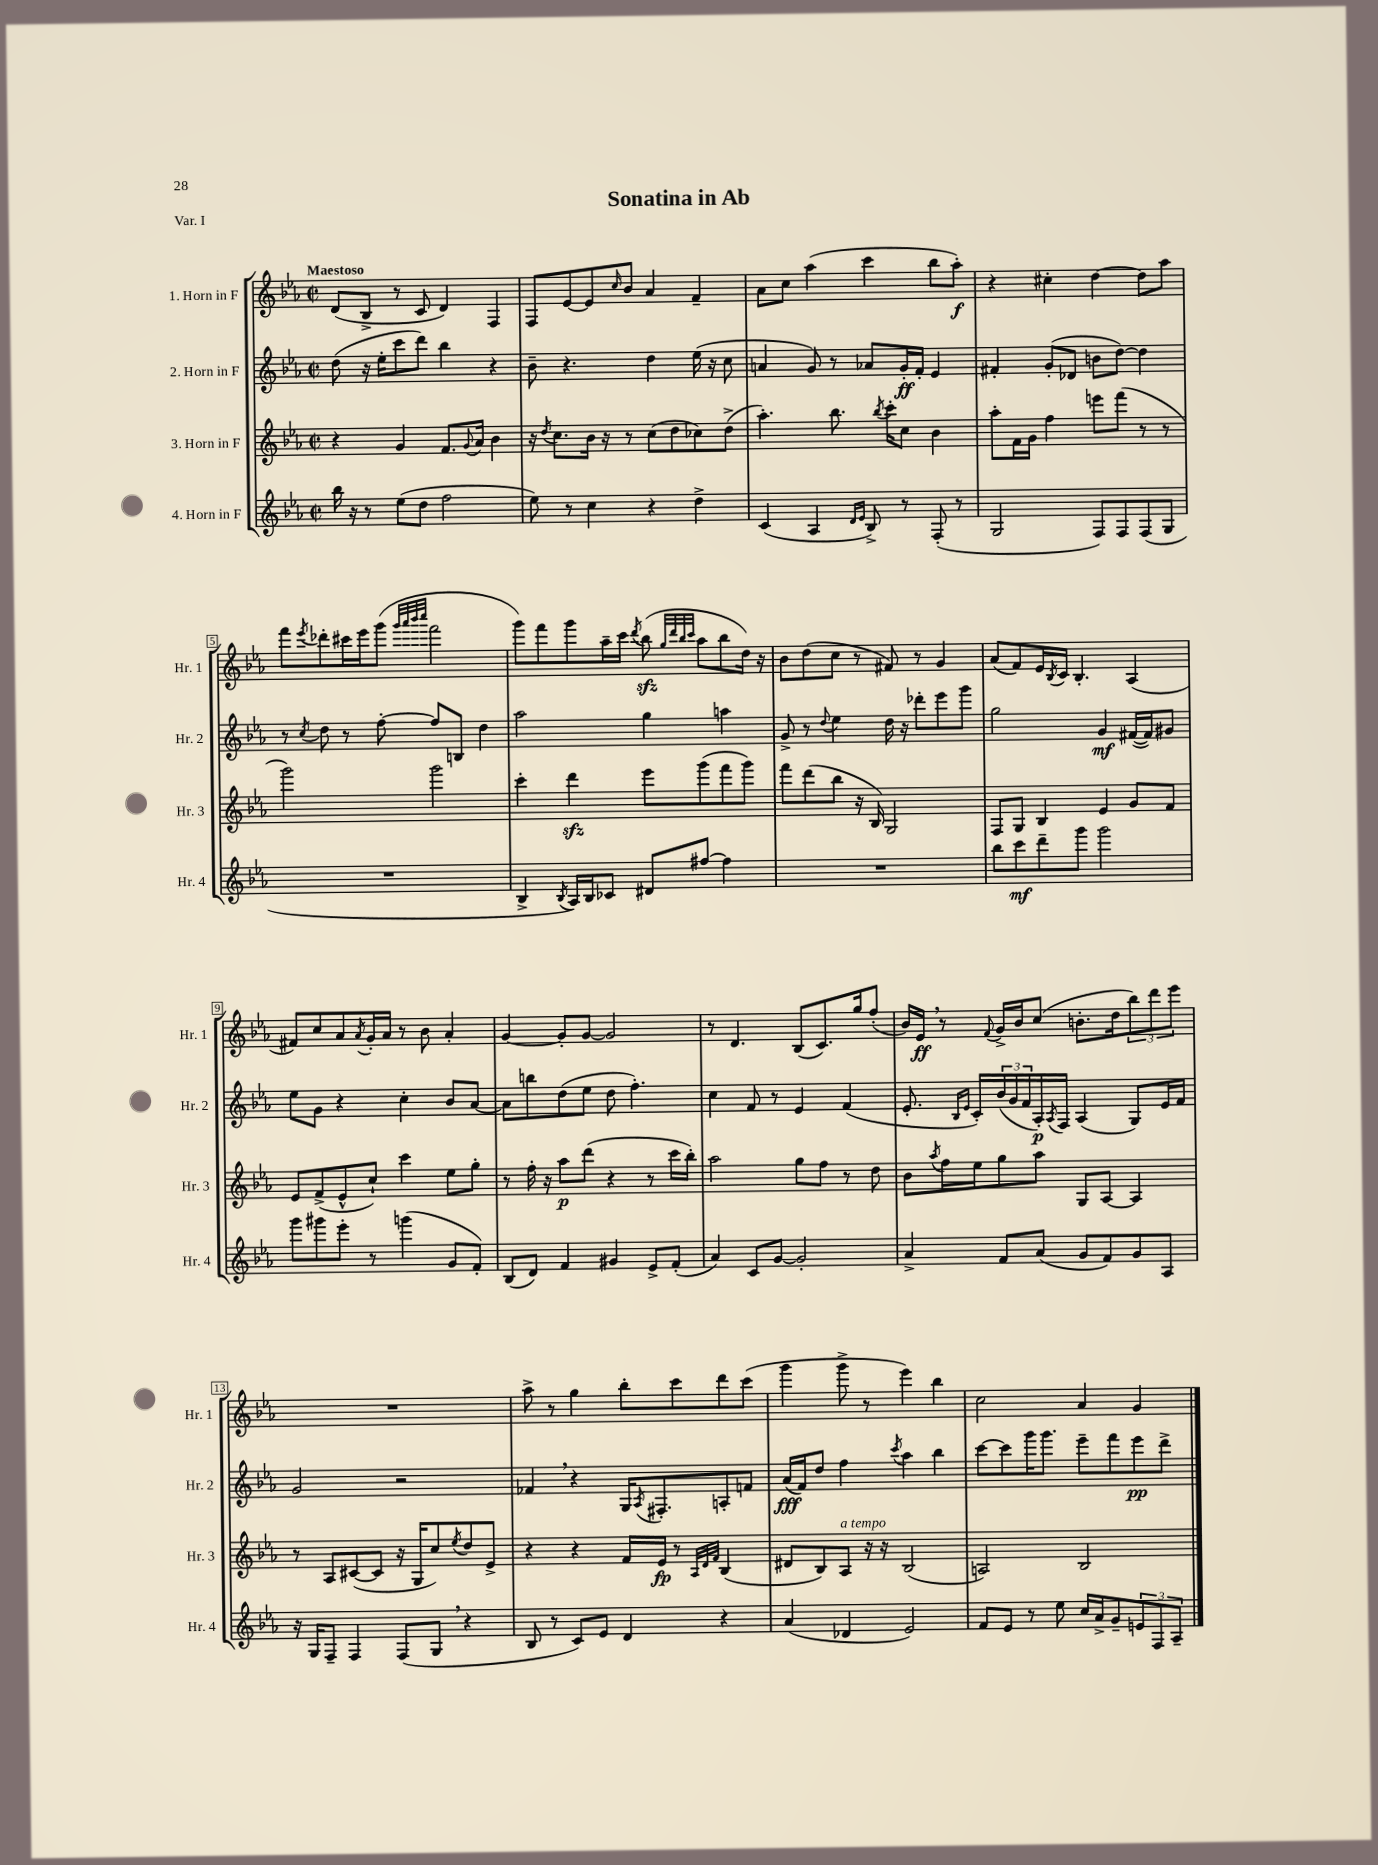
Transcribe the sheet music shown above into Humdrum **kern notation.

**kern	**dynam	**kern	**dynam	**kern	**dynam	**kern	**dynam
*part4	*part4	*part3	*part3	*part2	*part2	*part1	*part1
*staff4	*staff4	*staff3	*staff3	*staff2	*staff2	*staff1	*staff1
*I"4. Horn in F	*	*I"3. Horn in F	*	*I"2. Horn in F	*	*I"1. Horn in F	*
*I'Hr. 4	*	*I'Hr. 3	*	*I'Hr. 2	*	*I'Hr. 1	*
*clefG2	*	*clefG2	*	*clefG2	*	*clefG2	*
*k[b-e-a-]	*	*k[b-e-a-]	*	*k[b-e-a-]	*	*k[b-e-a-]	*
*M2/2	*	*M2/2	*	*M2/2	*	*M2/2	*
*met(c|)	*	*met(c|)	*	*met(c|)	*	*met(c|)	*
=1	=1	=1	=1	=1	=1	=1	=1
!	!	!	!	!	!	!LO:TX:a:B:t=Maestoso	!
16bb-\	.	4r	.	(8dd\	.	(8d/L	.
16r	.	.	.	.	.	.	.
8r	.	.	.	16r	.	8B-^/J	.
.	.	.	.	16ee-'\KL	.	.	.
(8ee-\L	.	4g/	.	8ccc\	.	8r	.
8dd\J	.	.	.	8ddd\J)	.	8c/	.
2ff\	.	8.f/L	.	4bb-\	.	4d/)	.
.	.	8qqg/	.	.	.	.	.
.	.	16a-/Jk	.	.	.	.	.
.	.	4b-\	.	4r	.	4F/	.
=2	=2	=2	=2	=2	=2	=2	=2
8ee-\)	.	16r	.	8b-~\	.	8F/L	.
.	.	8qdd/	.	.	.	.	.
.	.	8.cc\L	.	.	.	.	.
8r	.	.	.	4.r	.	[8e-/	.
4cc\	.	16b-\Jk	.	.	.	8e-/]	.
.	.	16r	.	.	.	.	.
.	.	.	.	.	.	16qqcc/	.
.	.	8r	.	.	.	8b-/J	.
4r	.	(8cc\L	.	4dd\	.	4a-/	.
.	.	8dd\	.	.	.	.	.
4dd^\	.	8cc-X\)	.	(16ee-\	.	4f~/	.
.	.	.	.	16r	.	.	.
.	.	(8dd^\J	.	8cc\	.	.	.
=3	=3	=3	=3	=3	=3	=3	=3
(4c/	.	4.aa-'\)	.	4an/	.	8a-\L	.
.	.	.	.	.	.	8cc\J	.
4A-/	.	.	.	8g/)	.	(4aa-\	.
.	.	8.bb-\	.	8r	.	.	.
16qqd/LL	.	.	.	.	.	.	.
16qqe-/JJ	.	.	.	.	.	.	.
8B-^/)	.	.	.	8a-X/L	.	4ccc\	.
.	.	8qbb-/	.	.	.	.	.
.	.	16ccc'\KL	.	.	.	.	.
8r	.	8cc\J	.	16g'/L	ff	.	.
.	.	.	.	16f'/JJ	.	.	.
(8F'/	.	4b-\	.	4e-/	.	8bb-\L	.
8r	.	.	.	.	.	8aa-'\J)	f
=4	=4	=4	=4	=4	=4	=4	=4
2G/	.	8aa-'\L	.	4f#X'/	.	4r	.
.	.	16f\L	.	.	.	.	.
.	.	16g\JJ	.	.	.	.	.
.	.	4ff\	.	(8g'/L	.	4cc#X'\	.
.	.	.	.	8d-X/J	.	.	.
8F/L)	.	8eeen\L	.	8bn\L	.	[4dd\	.
8F/	.	(8fff\J	.	[8dd\J)	.	.	.
(8F/	.	8r	.	4dd\]	.	8dd\L]	.
8G/J	.	8r	.	.	.	8aa-\J	.
!!LO:LB:g=z
=5	=5	=5	=5	=5	=5	=5	=5
1r	.	2ggg\)	.	8r	.	8fff\L	.
.	.	.	.	8qcc/	.	8qeee-/	.
.	.	.	.	8dd\	.	8ddd-X'\	.
.	.	.	.	8r	.	16ccc#X\L	.
.	.	.	.	.	.	16eee-\J	.
.	.	.	.	[8ff'\	.	(8ggg\J	.
.	.	.	.	.	.	32qqggg/LLL	.
.	.	.	.	.	.	32qqaaa-/	.
.	.	.	.	.	.	32qqbbb-/	.
.	.	.	.	.	.	32qqcccc/JJJ	.
.	.	2ggg\	.	8ff/L]	.	2fff\	.
.	.	.	.	8Bn/J	.	.	.
.	.	.	.	4dd\	.	.	.
=6	=6	=6	=6	=6	=6	=6	=6
4B-^/	.	4ccc'\	.	2aa-\	.	8ggg\L)	.
.	.	.	.	.	.	8fff\	.
8qB-/	.	.	.	.	.	.	.
16A-/LL)	.	4dddzz\	.	.	.	8ggg\	.
16B-/J	.	.	.	.	.	.	.
8c-X/J	.	.	.	.	.	16aa-~\L	.
.	.	.	.	.	.	16ccc\JJ	.
.	.	.	.	.	.	8qddd/	.
8d#X/L	.	8eee-\L	.	4gg\	.	(8bb-zz\	.
.	.	.	.	.	.	32qqgg/LLL	.
.	.	.	.	.	.	32qqddd/	.
.	.	.	.	.	.	32qqbb-/	.
.	.	.	.	.	.	32qqccc/JJJ	.
[8ff#X/J	.	(8ggg\	.	.	.	8aa-\L	.
4ff#\]	.	8fff\	.	4aan\	.	8bb-\	.
.	.	8ggg\J)	.	.	.	16dd\Jk)	.
.	.	.	.	.	.	16r	.
=7	=7	=7	=7	=7	=7	=7	=7
1r	.	8fff\L	.	8g^/	.	8b-\L	.
.	.	(8ddd\	.	8r	.	(8dd\	.
.	.	.	.	8qqdd/	.	.	.
.	.	8bb-\J	.	4ee-\	.	8cc\J	.
.	.	16r	.	.	.	8r	.
.	.	16B-/)	.	.	.	.	.
.	.	2G/	.	16dd\	.	8f#X/)	.
.	.	.	.	16r	.	.	.
.	.	.	.	8ddd-X'\L	.	8r	.
.	.	.	.	8eee-\	.	4g/	.
.	.	.	.	8ggg\J	.	.	.
=8	=8	=8	=8	=8	=8	=8	=8
8bb-\L	.	8F/L	.	2gg\	.	(8a-/L	.
8ccc\	mf	8G/J	.	.	.	8f/)	.
8ddd~\	.	4B-/	.	.	.	16e-/L	.
.	.	.	.	.	.	8qB-/	.
.	.	.	.	.	.	16c/JJ	.
8ggg\J	.	.	.	.	.	4.B-'/	.
2ggg\	.	4e-/	.	4g/	mf	.	.
.	.	8g/L	.	([16f#X/LL	.	(4A-/	.
.	.	.	.	16f#/J])	.	.	.
.	.	8f/J	.	8g#X/J	.	.	.
!!LO:LB:g=z
=9	=9	=9	=9	=9	=9	=9	=9
8ggg\L	.	8e-/L	.	8ee-\L	.	8f#X/L)	.
8ggg#X\	.	(8f^/	.	8g\J	.	8cc/	.
8eee-'\J	.	8e-^^/	.	4r	.	8a-/	.
.	.	.	.	.	.	8qa-/	.
8r	.	8cc`/J)	.	.	.	16g'/L	.
.	.	.	.	.	.	16a-/JJ	.
(4gggn\	.	4ccc\	.	4cc'\	.	8r	.
.	.	.	.	.	.	8b-\	.
8g/L	.	8ee-\L	.	8b-/L	.	4a-'/	.
8f'/J)	.	8gg'\J	.	[8a-/J	.	.	.
=10	=10	=10	=10	=10	=10	=10	=10
(8B-/L	.	8r	.	8a-\L]	.	[4g/	.
8d/J)	.	16ff'\	.	8bbn\	.	.	.
.	.	16r	.	.	.	.	.
4f/	.	8aa-\L	p	(8dd\	.	8g'/L]	.
.	.	(8ddd\J	.	8ee-\J	.	[8g/J	.
4g#X/	.	4r	.	8dd\	.	2g/]	.
.	.	.	.	4.ff'\)	.	.	.
8e-^/L	.	8r	.	.	.	.	.
(8f'/J	.	16ccc\LL	.	.	.	.	.
.	.	16bb-'\JJ)	.	.	.	.	.
=11	=11	=11	=11	=11	=11	=11	=11
4a-/)	.	2aa-\	.	4cc\	.	8r	.
.	.	.	.	.	.	4.d/	.
8c/L	.	.	.	8f/	.	.	.
[8g/J	.	.	.	8r	.	.	.
2g'/]	.	8gg\L	.	4e-/	.	(8B-/L	.
.	.	8ff\J	.	.	.	8.c/)	.
.	.	8r	.	(4f/	.	.	.
.	.	.	.	.	.	16gg/k	.
.	.	8dd\	.	.	.	(8ff'/J	.
=12	=12	=12	=12	=12	=12	=12	=12
4a-^/	.	8b-\L	.	8.e-'/	.	16b-/LL)	.
.	.	.	.	.	.	16e-,/JJ	ff
.	.	8qaa-/	.	.	.	.	.
.	.	16ff\L	.	.	.	8r	.
.	.	.	.	16qqB-/LL	.	.	.
.	.	.	.	16qqe-/JJ	.	.	.
.	.	16ee-\J	.	16c'/LL)	.	.	.
.	.	.	.	.	.	8qqf/	.
8f/L	.	8gg\	.	(24b-/	.	16g^/LL	.
.	.	.	.	24g/	.	.	.
.	.	.	.	.	.	16b-/J	.
.	.	.	.	24f/	.	.	.
(8a-/J	.	8aa-\J	.	16A-'/)	p	(8cc/J	.
.	.	.	.	8qA-/	.	.	.
.	.	.	.	16F/JJ	.	.	.
8g/L	.	8G/L	.	(4A-/	.	8.bn'\L	.
8f/)	.	[8A-/J	.	.	.	.	.
.	.	.	.	.	.	16dd\k	.
8g/	.	4A-/]	.	8G/L)	.	12bb-\)	.
.	.	.	.	.	.	12ddd\	.
8A-/J	.	.	.	16e-/L	.	.	.
.	.	.	.	.	.	12eee-\J	.
.	.	.	.	16f/JJ	.	.	.
!!LO:LB:g=z
=13	=13	=13	=13	=13	=13	=13	=13
16r	.	8r	.	2g/	.	1r	.
16G/KL	.	.	.	.	.	.	.
8F~/J	.	8A-/L	.	.	.	.	.
4F/	.	([8c#X/	.	.	.	.	.
.	.	8c#/J]	.	.	.	.	.
(8F/L	.	16r	.	2r	.	.	.
.	.	16G/KL	.	.	.	.	.
8G,/J	.	8cc/)	.	.	.	.	.
.	.	8qee-/	.	.	.	.	.
4r	.	8dd/	.	.	.	.	.
.	.	8e-^/J	.	.	.	.	.
=14	=14	=14	=14	=14	=14	=14	=14
8B-/	.	4r	.	4f-X,/	.	8aa-^\	.
8r	.	.	.	.	.	8r	.
8c/L)	.	4r	.	4r	.	4gg\	.
8e-/J	.	.	.	.	.	.	.
4d/	.	16f/LL	.	16G/KL	.	8bb-'\L	.
.	.	.	.	8qA-/	.	.	.
.	.	16e-/JJ	fp	8.F#X'/	.	.	.
.	.	8r	.	.	.	8ccc\	.
.	.	32qqA-/LLL	.	.	.	.	.
.	.	32qqd/	.	.	.	.	.
.	.	32qqf/JJJ	.	.	.	.	.
4r	.	(4B-/	.	8An'/	.	8ddd\	.
.	.	.	.	8fn/J	.	(8ccc\J	.
=15	=15	=15	=15	=15	=15	=15	=15
(4a-/	.	8d#X/L	.	(16a-/LL	fff	4ggg\	.
.	.	.	.	16f/J)	.	.	.
.	.	8B-/)	.	8dd/J	.	.	.
!	!	!LO:TX:a:i:t=a tempo	!	!	!	!	!
4d-X/	.	8A-/J	.	4ff\	.	8ggg^\	.
.	.	16r	.	.	.	8r	.
.	.	16r	.	.	.	.	.
.	.	.	.	8qccc/	.	.	.
2e-/)	.	(2B-/	.	4aa-\	.	4eee-\)	.
.	.	.	.	4bb-\	.	4bb-\	.
=16	=16	=16	=16	=16	=16	=16	=16
8f/L	.	2An/)	.	[8ccc\L	.	2cc\	.
8e-/J	.	.	.	8ccc\]	.	.	.
8r	.	.	.	16ggg\K	.	.	.
.	.	.	.	8.ggg\J	.	.	.
8ee-\	.	.	.	.	.	.	.
16cc/LL	.	2B-/	.	8eee-~\L	.	4a-/	.
16a-^/J	.	.	.	.	.	.	.
8g~/	.	.	.	8fff\	.	.	.
12en/	.	.	.	8eee-\	pp	4g/	.
12F/	.	.	.	.	.	.	.
.	.	.	.	8ddd^\J	.	.	.
12A-~/J	.	.	.	.	.	.	.
==	==	==	==	==	==	==	==
*-	*-	*-	*-	*-	*-	*-	*-
